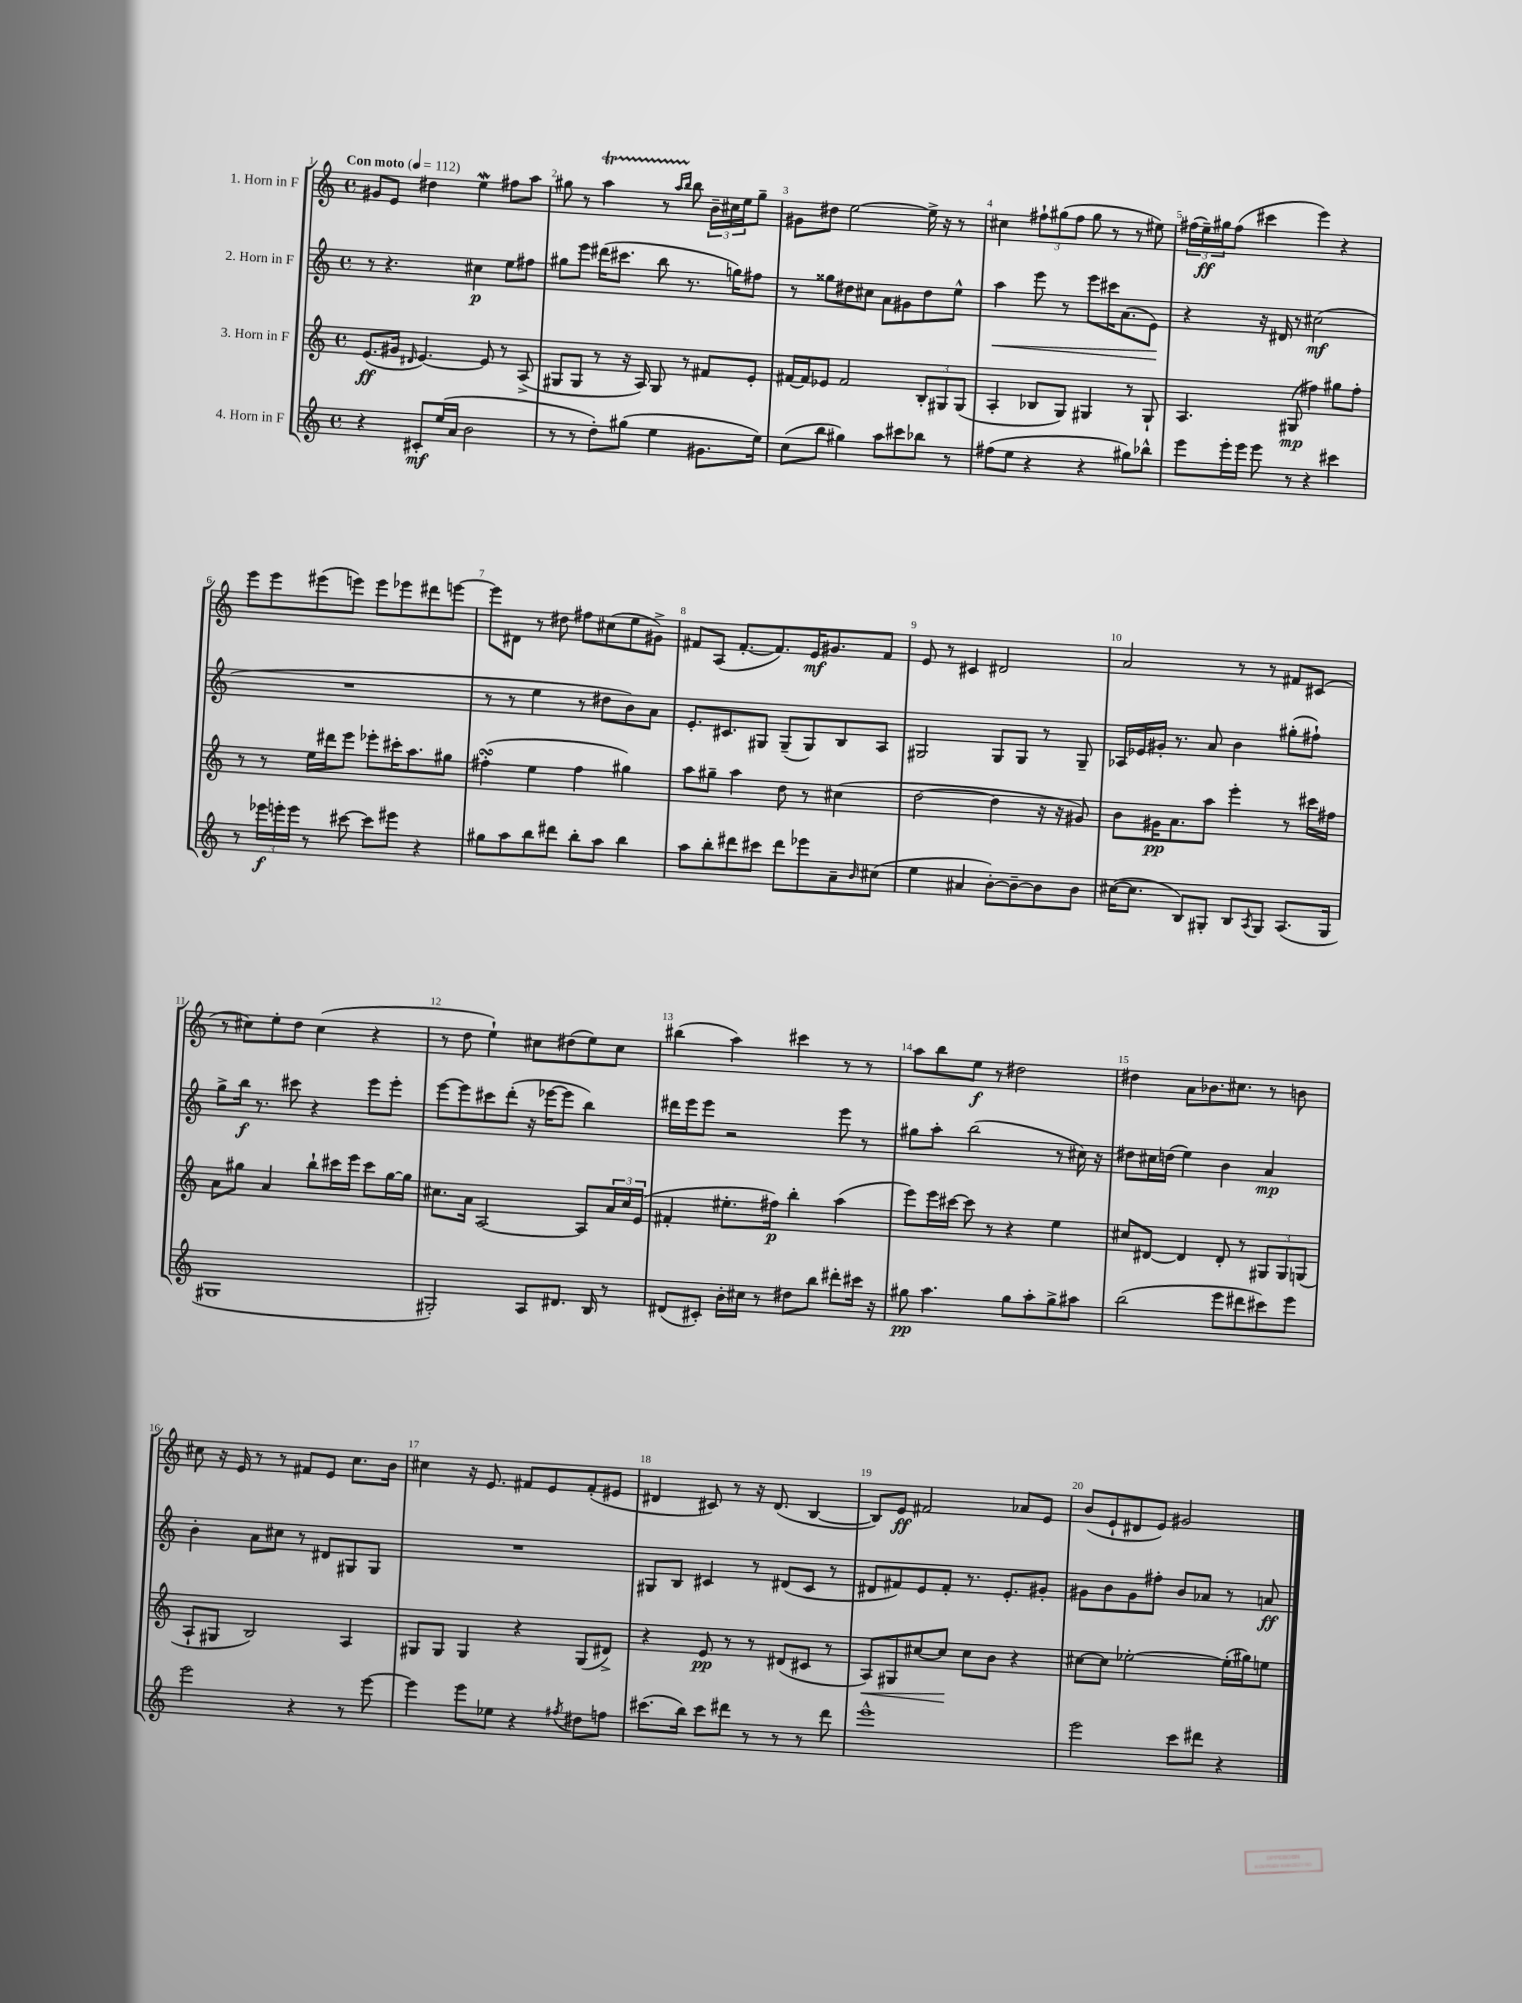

**kern	**kern	**kern	**kern
*staff4	*staff3	*staff2	*staff1
*clefG2	*clefG2	*clefG2	*clefG2
*k[]	*k[]	*k[]	*k[]
*M4/4	*M4/4	*M4/4	*M4/4
*met(c)	*met(c)	*met(c)	*met(c)
*MM112	*MM112	*MM112	*MM112
4r	(8.e/L	8r	8g#/L
.	.	4.r	8e/J
.	16g#/Jk	.	.
.	16qqd#/	.	.
8c#'/L	[4.e/)	.	4dd#\
(16ee/L	.	.	.
16a/JJ	.	.	.
2b\	.	4cc#\	4ee\
.	8e/]	.	.
.	8r	8ee\L	8ff#\L
.	(8A^/	8ff#\J	8aa\J
=	=	=	=
8r	8G#/L	8gg#\L	8gg#\
8r	8G#/J	8eee\J	8r
8dd'\L)	8r	(16ddd#\LK	4aa\
.	.	8.ccc#\J	.
(8gg#\J	16r	.	.
.	16A/)	.	.
4ee\	8G#/	8bb\	8r
.	.	.	16qqaa/LL
.	.	.	16qqbb/JJ
.	8r	8.r	8bb\
8.g#\L	8f#/L	.	24b~\LL
.	.	.	24cc#\
.	.	16gg\LK)	.
.	.	.	24ee\J
.	8e'/J	8ff#\J	8gg#~\J
16ee\Jk)	.	.	.
=	=	=	=
(8cc\L	[16f#/LL	8r	8g#\L
.	16f#/]J	.	.
8bb\J	8e-/J	8gg##\L	8dd#\J
4gg#\)	2f#/	8dd#\	[2ee\
.	.	8cc#\J	.
8aa\L	.	8a\L	.
8ccc#\	.	8g#\	.
8bb-\J	12B'/L	8dd#\	16ee^\]
.	.	.	16r
.	12G#/	.	.
8r	.	8ee^^\J	8r
.	(12G#/J	.	.
=	=	=	=
(8ff#\L	4A'/	4aa\	4cc#\
8ee\J	.	.	.
4r	8B-/L	8eee\	12ff#`\L
.	.	.	(12gg#\
.	8G/J)	8r	.
.	.	.	12ff#\J
4r	4G#/	8eee\L	8gg#\
.	.	16ccc#\K	8r
.	.	(8.a\	.
8gg#\L)	8r	.	8r
8bb-^^\J	8G#`/	8e\J)	8ee#\)
=	=	=	=
8eee\L	4.A/	4r	(24ff#\LL
.	.	.	24ee~\)
.	.	.	24gg#\J
16eee'\L	.	.	(8ff#\J
16eee\JJ	.	.	.
8eee\	.	16r	4ccc#\
.	.	16d#/	.
8r	(8G#/	8r	.
4r	4ff#\)	(2cc#\	4eee\)
4ccc#\	8gg#\L	.	4r
.	8ff#'\J	.	.
=	=	=	=
8r	8r	1r	8eee\L
24eee-\LL	8r	.	8eee\
24eee'\	.	.	.
24eee\JJ	.	.	.
8r	16ee\LL	.	(8eee#\
.	16ddd#\J	.	.
[8ccc#\	8eee\J	.	8eee\J)
8ccc#\]L	8eee-'\L	.	8eee\L
8eee#\J	16ccc#'\K	.	8eee-\
.	8.aa\	.	.
4r	.	.	8ddd#\
.	8gg#\J	.	[8eee\J
=	=	=	=
8gg#\L	(4ff#'\	8r	8eee\]L
8aa\	.	8r	8d#\J
8bb\	4ee\	4ee\	8r
8ddd#\J	.	.	8dd#\
8bb'\L	4ff#\	8r	8ff#\L
8aa\J	.	8dd#\L	(8cc#\
4bb\	4gg#\)	8b\)	8ee\
.	.	8a\J	8g#^\J)
=	=	=	=
8aa\L	8aa\L	8.e'/L	8f#/L
8bb'\	8gg#~\J	.	(8A/J
.	.	8.c#/	.
8ddd#\	4aa\	.	[8.f#'/L
8ccc#\J	.	8G#/J	.
.	.	.	8.f#/])
8ddd#\L	8dd\	(8G#~/L	.
8eee-\	8r	8G#/)	16e/K
.	.	.	8.g#/
8a~\	(4cc#\	8B/	.
16qqb/	.	.	.
(8cc#\J	.	8A/J	8f#/J
=	=	=	=
4ee\	[2dd\	2G#/	8e/
.	.	.	8r
4a#/	.	.	4c#/
[8b'\L)	4dd\]	8G#/L	2d#/
8b~\_	.	8G#/J	.
8b\]	16r	8r	.
.	16r	.	.
8b\J	8g#/)	8G#~/	.
=	=	=	=
([16cc#\LK	8b\L	16A-/LL	2a/
8.cc#\]J	.	16e-/	.
.	16g#\K	16g#'/JJ	.
.	8.a\	8.r	.
8B/L)	.	.	.
8G#'/J	8aa\J	8a/	.
8B/L	4eee'\	4b\	8r
8qA/	.	.	.
8G#/J	.	.	8r
(8.A/L	8r	(8gg#'\L	8f#/L
.	16ccc#\LL	8ff#`\J)	(8c#/J
16G#/Jk	16ff#\JJ	.	.
=	=	=	=
1G#	8a\L	8gg^\L	8r
.	8gg#\J	16bb\Jk	8cc#\L)
.	.	8.r	.
.	4a/	.	8ee'\
.	.	8ccc#\	8dd\J
.	8bb`\L	4r	(4cc#\
.	16ccc#\L	.	.
.	16eee\JJ	.	.
.	8ccc#\L	8eee\L	4r
.	[16gg#\L	8eee'\J	.
.	16gg#\]JJ	.	.
=	=	=	=
2G#'/)	8.cc#\L	[8eee\L	8r
.	.	8eee\]	8dd\
.	16a\Jk	.	.
.	[2A/	8ccc#\	4ee`\)
.	.	(8ddd'\J	.
8A/L	.	16r	8cc#\L
.	.	[16eee-\LK	.
8.d#/J	.	8eee-\]J	(8dd#\
.	8A/]L	4bb\)	8ee\)
16B/	.	.	.
8r	24a/L	.	8cc#\J
.	24cc#/	.	.
.	(24e/JJ	.	.
=	=	=	=
(8d#/L	4f#'/	16ddd#\LL	(4bb#\
.	.	16eee\J	.
8c#'/J)	.	8eee\J	.
16b'\LL	8.ee#'\L	2r	4aa\)
16cc#\JJ	.	.	.
8r	.	.	.
.	16ff#\Jk)	.	.
8dd#\L	4bb'\	.	4ccc#\
8bb\J	.	.	.
8ddd#'\L	(4aa\	8eee\	8r
16ccc#\Jk	.	8r	8r
16r	.	.	.
=	=	=	=
8gg#\	8eee\L)	8gg#\L	8aa\L
4.aa\	16eee\L	8aa'\J	8bb\
.	[16ccc#\JJ	.	.
.	8ccc#\]	(2bb\	8ee\J
.	8r	.	8r
8gg#\L	4r	.	2dd#\
8aa'\	.	.	.
8gg#^\	4ee\	8r	.
8aa#\J	.	16cc#\)	.
.	.	16r	.
=	=	=	=
(2bb\	8cc#/L	8dd#\L	4dd#\
.	[8d#/J	16cc#\L	.
.	.	(16dd\JJ	.
.	4d#/]	4ee\)	8a\L
.	.	.	8.b-\
8eee\L	8d#'/	4b\	.
.	.	.	8.cc#\J
8ddd#\	8r	.	.
8ccc#\)	12G#/L	4a/	8r
.	12G#/	.	.
8eee\J	.	.	8b\
.	(12G/J	.	.
=	=	=	=
2eee\	8A`/L	4b'\	8cc#\
.	8G#/J	.	16r
.	.	.	16e/
.	2B/)	8a\L	8r
.	.	8cc#\J	8r
4r	.	8r	8f#/L
.	.	8d#/L	8e/J
8r	4A/	8G#/	8.cc#\L
[8eee\	.	8G#/J	.
.	.	.	16b\Jk
=	=	=	=
4eee\]	8G#/L	1r	4cc#\
.	8G#/J	.	.
8eee\L	4G#/	.	16r
.	.	.	8.e/
8ee-\J	.	.	.
4r	4r	.	8f#/L
.	.	.	8e/
8qff#/	.	.	.
8dd#\L	(8G#/L	.	(8f#'/
8ff\J	8d#^/J)	.	8e#/J
=	=	=	=
(8.ccc#\L	4r	8G#/L	4d#/
.	.	8B/J	.
16bb\Jk)	.	.	.
8ccc#\L	8e/	4c#/	8c#/)
8ddd#\J	8r	.	8r
8r	8r	8r	16r
.	.	.	(8.d#/
8r	(8d#/L	(8d#/L	.
8r	8c#/J	8c#/J	[4B/
8ddd#\	8r	8r	.
=	=	=	=
1eee^^	8A/L)	8d#/L	8B/]L)
.	8G#/	8f#/)	8e/J
.	[8cc#/	8e/	2f#/
.	8cc#/]J	8f#'/J	.
.	8cc#\L	8.r	.
.	8b\J	.	.
.	.	8.e'/L	.
.	4r	.	8a-/L
.	.	8g#'/J	8e/J
=	=	=	=
2eee\	[8cc#\L	8g#\L	(8b/L
.	8cc#\]J	8b\	8e`/
.	[2ee-'\	8g#\	8d#/
.	.	8ff#'\J	8e/J)
8ccc\L	.	8b/L	2g#/
8ddd#\J	.	8a-/J	.
4r	(16ee-'\]LL	8r	.
.	16gg#\J)	.	.
.	8ee\J	8a/	.
==	==	==	==
*-	*-	*-	*-
